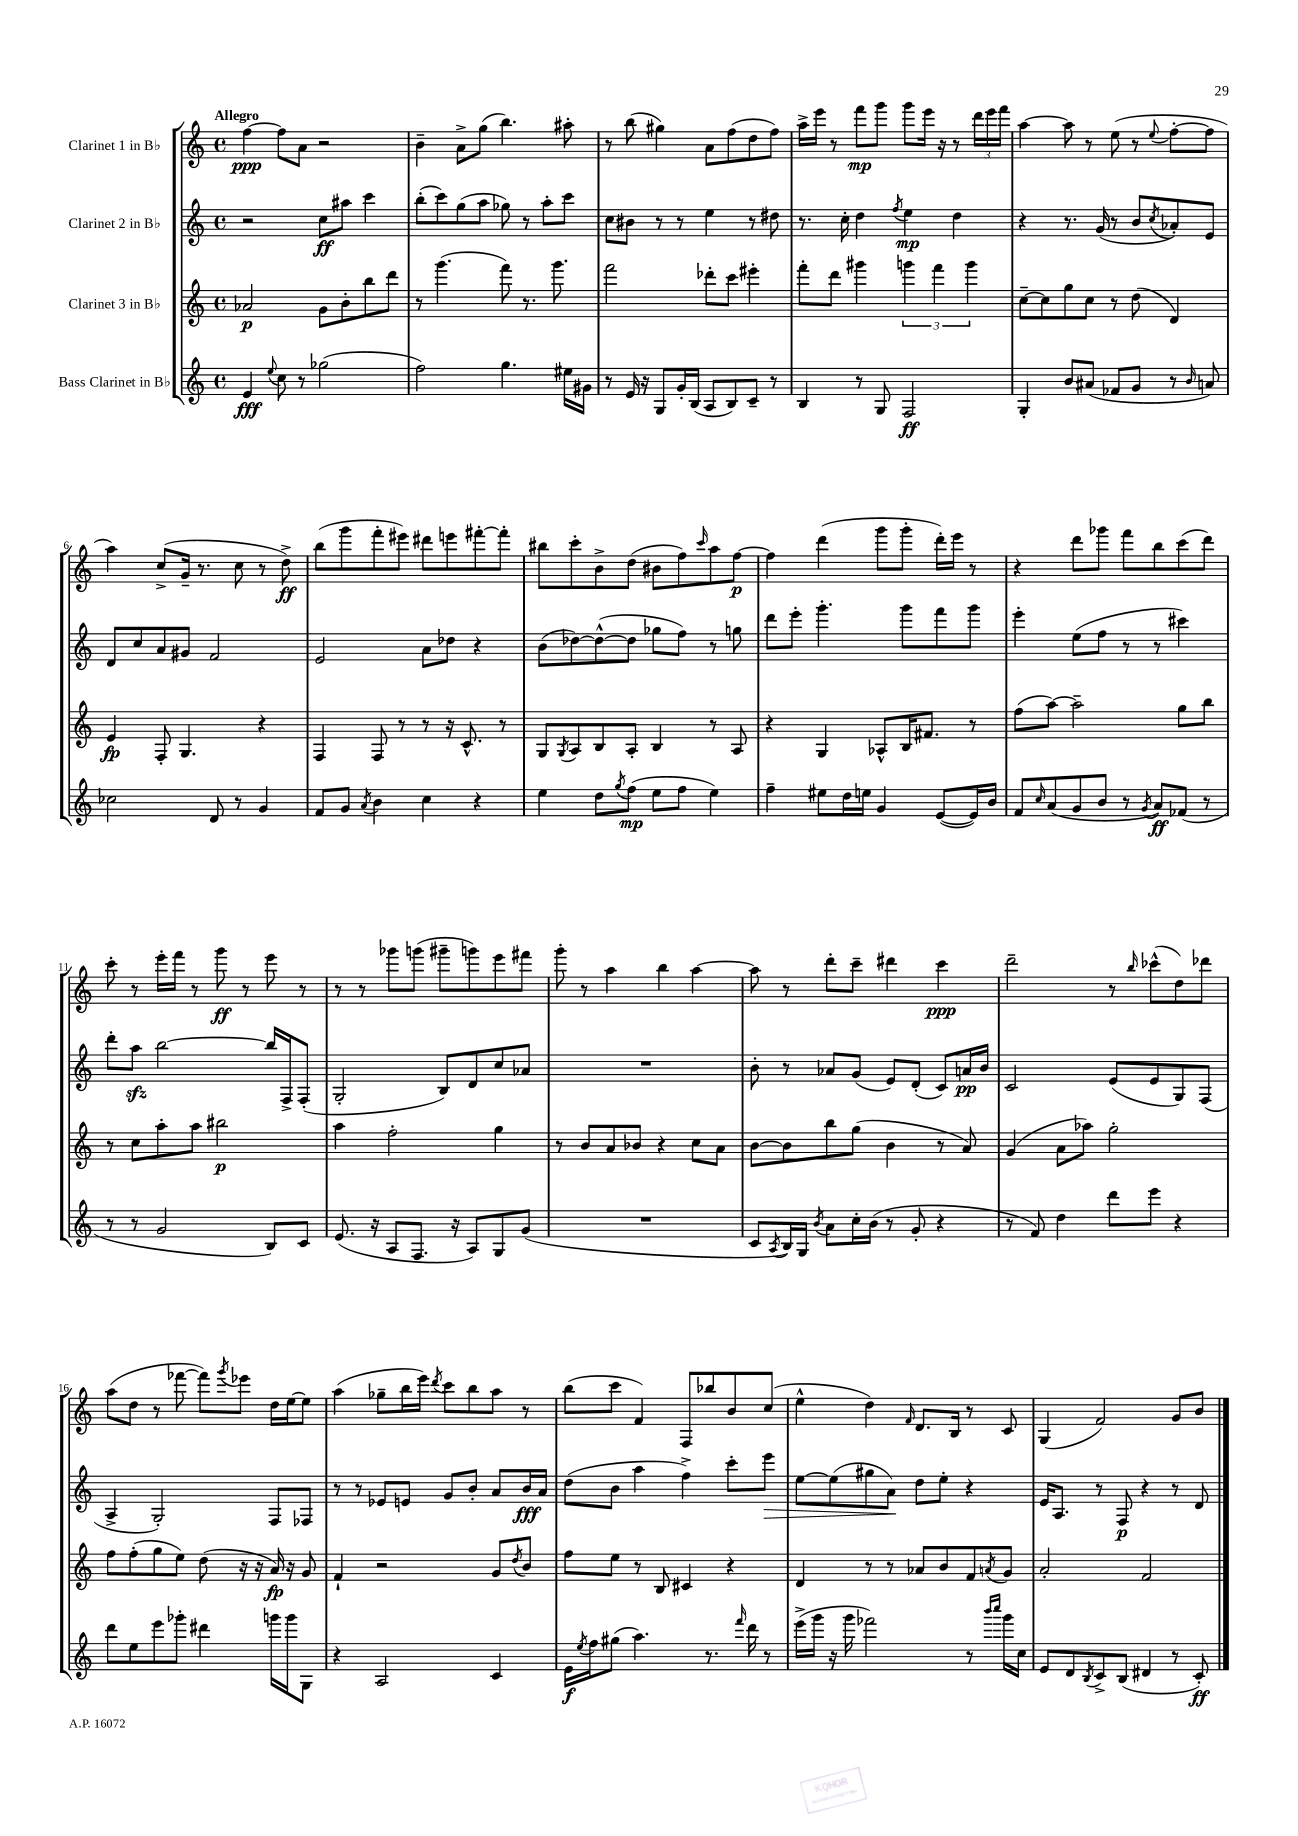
<<
\new StaffGroup <<
\new Staff = "s0" \with { instrumentName = "Clarinet 1 in Bb" } {
    \clef treble \key c \major \defaultTimeSignature \time 4/4 \tempo "Allegro"
    f''4~\ppp f''8 a'8 r2 |
    b'4-- a'8-> g''8( b''4.) ais''8-. |
    r8 b''8( gis''4) a'8 f''8( d''8 f''8) |
    a''16-> e'''16 r8 f'''8\mp g'''8 g'''8 e'''16 r16 r8 \tuplet 3/2 { d'''16 e'''16 f'''16 } |
    a''4~ a''8 r8 e''8( r8 \appoggiatura { e''8 } f''8~-. f''8 |
    a''4) c''8->( g'16-- r8. c''8 r8 d''8->\ff) |
    b''8( g'''8 f'''8-. eis'''8) dis'''8 e'''8 fis'''8~-. fis'''8-. |
    bis''8 c'''8-. b'8-> d''8( bis'8 f''8) \grace { c'''16 } a''8 f''8~\p |
    f''4 d'''4( g'''8 g'''8-. d'''16-.) e'''16 r8 |
    r4 d'''8 ges'''8 f'''8 b''8 c'''8( d'''8) |
    c'''8-. r8 e'''16-. f'''16 r8 g'''8\ff r8 e'''8 r8 |
    r8 r8 ges'''8 g'''8( gis'''8-- g'''8) e'''8 fis'''8 |
    g'''8-. r8 a''4 b''4 a''4~ |
    a''8 r8 d'''8-. c'''8-- dis'''4 c'''4\ppp |
    d'''2-- r8 \grace { b''16 } ces'''8-^( d''8) des'''8 |
    a''8( d''8 r8 fes'''8~ fes'''8) \acciaccatura { g'''8 } ees'''8 d''16 e''16~ e''8 |
    a''4( ges''8-- b''16 e'''16) \acciaccatura { d'''8 } c'''8 b''8 a''8 r8 |
    b''8( c'''8 f'4) f8 bes''8 b'8 c''8( |
    e''4-^ d''4) \grace { f'16 } d'8. b16 r8 c'8 |
    g4( f'2) g'8 b'8 \bar "|." |
}
\new Staff = "s1" \with { instrumentName = "Clarinet 2 in Bb" } {
    \clef treble \key c \major \defaultTimeSignature \time 4/4
    r2 c''8\ff ais''8 c'''4 |
    b''8-.( c'''8) g''8( a''8 ges''8) r8 a''8-. c'''8 |
    c''8 bis'8 r8 r8 e''4 r8 dis''8 |
    r8. c''16-. d''4 \acciaccatura { f''8 } e''4\mp d''4 |
    r4 r8. g'16( r8 b'8 \acciaccatura { c''8 } aes'8-.) e'8 |
    d'8 c''8 a'8 gis'8 f'2 |
    e'2 a'8 des''8 r4 |
    b'8( des''8~) des''8~-^( des''8 ges''8 f''8) r8 g''8 |
    d'''8 e'''8-. g'''4.-. g'''8 f'''8 g'''8 |
    e'''4-. e''8( f''8 r8 r8 cis'''4) |
    d'''8-. a''8\sfz b''2~ b''16 f16-> f8-.( |
    g2-. b8) d'8 c''8 aes'8 |
    R1 |
    b'8-. r8 aes'8 g'8( e'8) d'8-.( c'8) a'16\pp b'16 |
    c'2 e'8( e'8 g8) f8( |
    a4-> g2-.) f8 fes8 |
    r8 r8 ees'8 e'8 g'8 b'8-. a'8 b'16\fff a'16 |
    d''8( b'8 a''4 f''4->) c'''8-. e'''8\> |
    e''8~ e''8( gis''8 a'8\!) d''8 e''8-. r4 |
    e'16 a8. r8 f8\p r4 r8 d'8 \bar "|." |
}
\new Staff = "s2" \with { instrumentName = "Clarinet 3 in Bb" } {
    \clef treble \key c \major \defaultTimeSignature \time 4/4
    aes'2\p g'8 b'8-. b''8 d'''8 |
    r8 g'''4.( f'''8) r8. g'''8. |
    f'''2 des'''8-. c'''8 eis'''4-. |
    f'''8-. d'''8 gis'''4 \tuplet 3/2 { g'''4 f'''4 g'''4 } |
    c''8~-- c''8 g''8 c''8 r8 d''8( d'4) |
    e'4\fp f8-. g4. r4 |
    f4 f8 r8 r8 r16 c'8.-^ r8 |
    g8 \acciaccatura { g8 } a8 b8 a8-. b4 r8 a8 |
    r4 g4 aes8-^ b16 fis'8. r8 |
    f''8( a''8~) a''2-- g''8 b''8 |
    r8 c''8 a''8-. a''8 bis''2\p |
    a''4 f''2-. g''4 |
    r8 b'8 a'8 bes'8 r4 c''8 a'8 |
    b'8~ b'8 b''8 g''8( b'4 r8 a'8) |
    g'4( a'8 aes''8) g''2-. |
    f''8 f''8-.( g''8 e''8) d''8( r16 r16 a'16\fp) r16 g'8 |
    f'4-! r2 g'8 \acciaccatura { d''8 } b'8 |
    f''8 e''8 r8 b8 cis'4 r4 |
    d'4 r8 r8 aes'8 b'8 f'8 \acciaccatura { a'8 } g'8 |
    a'2-. f'2 \bar "|." |
}
\new Staff = "s3" \with { instrumentName = "Bass Clarinet in Bb" } {
    \clef treble \key c \major \defaultTimeSignature \time 4/4
    e'4\fff \appoggiatura { e''8 } c''8 r8 ges''2( |
    f''2) g''4. eis''16 gis'16 |
    r8 e'16 r16 g8 g'16-. b16( a8 b8) c'8-- r8 |
    b4 r8 g8 f2\ff |
    g4-. b'8 ais'8( fes'8 g'8 r8 \grace { b'16 } a'8) |
    ces''2 d'8 r8 g'4 |
    f'8 g'8 \acciaccatura { a'8 } b'4 c''4 r4 |
    e''4 d''8 \acciaccatura { g''8 } f''8\mp( e''8 f''8 e''4) |
    f''4-- eis''8 d''16 e''16 g'4 e'8~( e'16) b'16 |
    f'8 \grace { c''16 } a'8( g'8 b'8 r8 \acciaccatura { g'8 } a'8\ff) fes'8( r8 |
    r8 r8 g'2 b8) c'8 |
    e'8.( r16 a8 f8. r16 a8) g8 g'8( |
    R1 |
    c'8 \acciaccatura { a8 } b16) g16 \acciaccatura { b'8 } a'8 c''16-. b'16( r8 g'8-. r4 |
    r8 f'8) d''4 d'''8 e'''8 r4 |
    d'''8 e''8 e'''8 ges'''8-. dis'''4 g'''16 g'''16 g8 |
    r4 a2 c'4 |
    e'16\f \acciaccatura { e''8 } f''16 gis''8( a''4.) r8. \grace { f'''16 } d'''16 r8 |
    e'''16->( g'''16 r16 g'''16 fes'''2) r8 \grace { b'''16 c''''16 } g'''16 c''16 |
    e'8 d'8 \acciaccatura { b8 } c'8-> b8( dis'4 r8 c'8-.\ff) \bar "|." |
}
>>
>>
